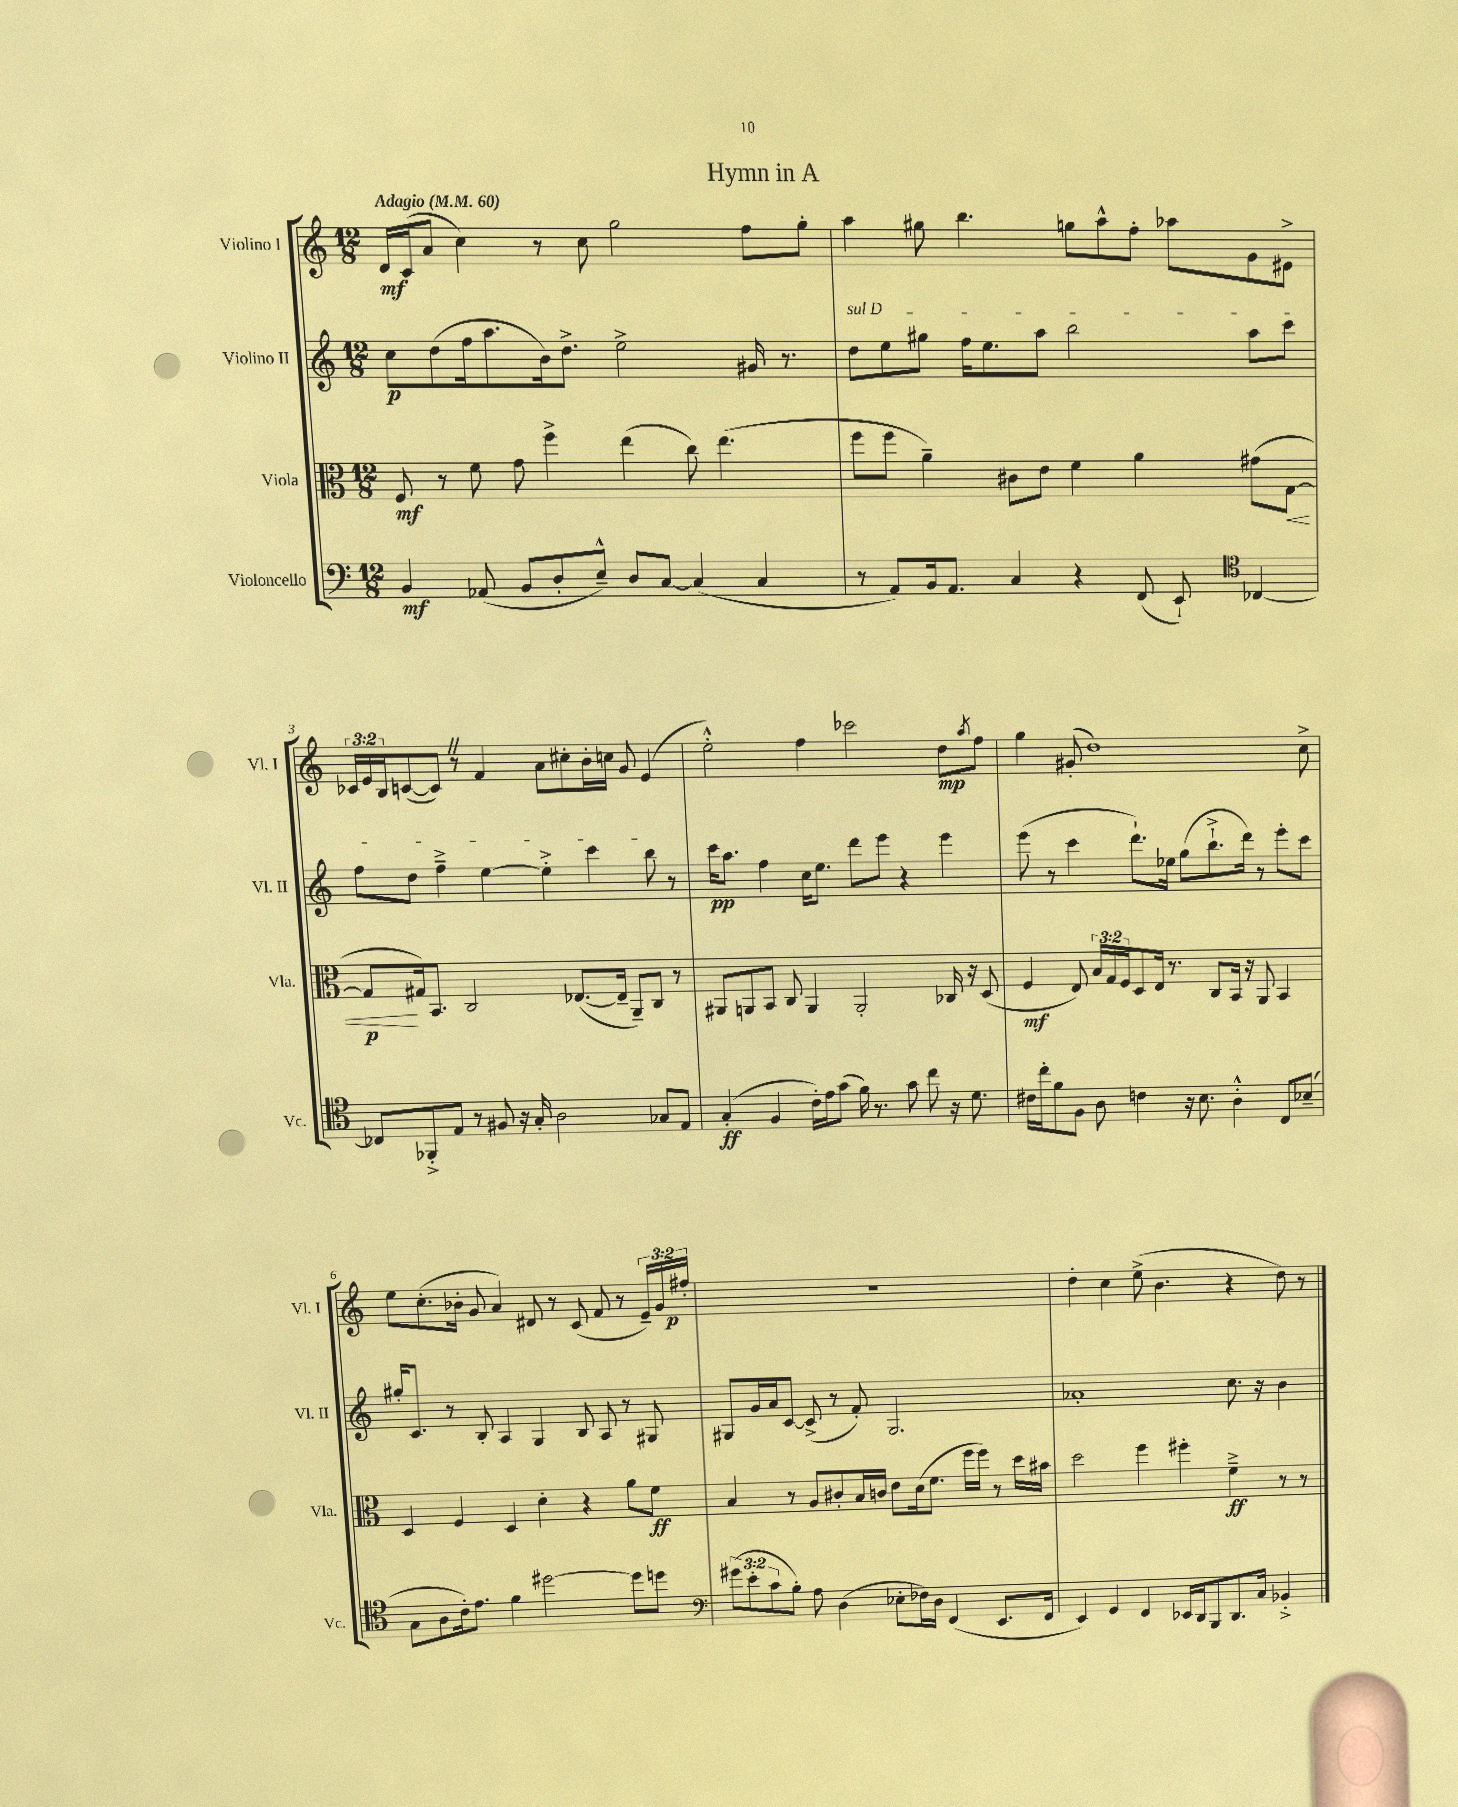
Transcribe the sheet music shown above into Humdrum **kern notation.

**kern	**kern	**kern	**kern
*staff4	*staff3	*staff2	*staff1
*clefF4	*clefC3	*clefG2	*clefG2
*k[]	*k[]	*k[]	*k[]
*M12/8	*M12/8	*M12/8	*M12/8
*MM60	*MM60	*MM60	*MM60
4BB	8F	8cc	16d
.	.	.	(16c
.	8r	(8dd	8a
(8AA-	8f	16ff	4cc)
.	.	8.aa	.
8BB	8g	.	.
8D'	4ff^	16b)	8r
.	.	8.dd^	.
8E~^^)	.	.	8cc
8D	(4ee	2ee^	2gg
[8C	.	.	.
(4C]	8cc)	.	.
.	(4.ee	.	.
4C	.	16g#	8ff
.	.	8.r	.
.	.	.	8gg'
=	=	=	=
8r	8ff	8dd	4aa
8AA)	8ff	8ee	.
16BB	4a~)	8gg#	8gg#
8.AA	.	.	.
.	.	16ff	4.bb
.	.	8.ee	.
4C	8c#	.	.
.	8e	8aa	.
4r	4f	2bb	8gg
.	.	.	8aa^^
(8FF	4a	.	8ff'
8EE`)	.	.	8aa-
*clefC4	*	*	*
[4C-	(8g#	8aa	8g
.	[8G	8ccc	8e#^
=	=	=	=
8C-]	8G]	8ff	24c-
.	.	.	24e
.	.	.	24B
8FF-'^	16G#)	8dd	([8c
.	8.BB	.	.
8E	.	4ff~^	8c])
8r	2C	.	8r
8F#	.	[4ee	4f
16r	.	.	.
16G'	.	.	.
2A	.	4ee'^]	8a
.	([8.E-	.	8cc#'
.	.	4ccc	16b'
.	16E-~]	.	16cc
.	8AA~)	.	8g
8G-	8C	8bb	(4e
8E	8r	8r	.
=	=	=	=
(4G'	8AA#	16ccc	2ee'^^)
.	.	8.aa	.
.	8AA	.	.
4F	8BB	4ff	.
.	8C	.	.
16c')	4AA	16cc	4ff
16e	.	8.ee	.
(8g	.	.	.
16f)	2AA'	8ddd	2ccc-
8.r	.	.	.
.	.	8eee	.
8g	.	4r	.
8cc	.	.	.
16r	16C-	4eee	8dd
8.d	16r	.	.
.	.	.	8qaa
.	(8D	.	8ff
=	=	=	=
16c#	4F	(8eee	4gg
16cc'	.	.	.
8f	.	8r	.
8F	8E)	4ccc	(8g#'
8A	24B	.	1dd)
.	24G	.	.
.	24F	.	.
4c	8D	8.ddd`)	.
.	16E	.	.
.	8.r	16ee-	.
16r	.	(8gg	.
8.B	.	.	.
.	8C	8.bb`^	.
4A'^^	16BB	.	.
.	16r	16ddd)	.
.	8AA	8r	.
8C	4BB	8eee'	.
(8B-~	.	8ccc	8cc^
=	=	=	=
8G	4D	16gg#'	8ee
.	.	8.c	.
8A	.	.	(8.cc'
16c')	4F	8r	.
8.e	.	.	16b-'
.	.	8B'	8g
4f	4D	4A	4a)
[2dd#	4d'	4G	8d#
.	.	.	8r
.	4r	8B	(8c
.	.	8A	8f
8dd#]	8a	8r	8r
8dd	8f	8G#	24e~)
.	.	.	24g
.	.	.	24ff#'
=	=	=	=
*clefF4	*	*	*
(12g#	4B	8G#	1.r
12e'	.	.	.
.	.	16g	.
12c	.	.	.
.	.	16a	.
8B')	8r	[8c	.
8A	8A	(8c^]	.
(4D	8c#'	8r	.
.	16B	8f')	.
.	16c	.	.
8E-'	8e	2.G#	.
16F-)	(16d	.	.
16D	8.f	.	.
(4FF	.	.	.
.	16ff	.	.
.	16ff)	.	.
8.EE	8r	.	.
.	16dd	.	.
16FF	16b#	.	.
=	=	=	=
4EE)	2dd	1a-'	4dd'
4GG	.	.	4cc
4FF	4ff	.	(8ee^
.	.	.	4.b
16EE-	4ff#'	.	.
16DD	.	.	.
8BBB	.	.	.
8.DD	4f~^	8.cc	4r
16C	.	16r	.
4BB-'^	8r	4b	8dd)
.	8r	.	8r
==	==	==	==
*-	*-	*-	*-
